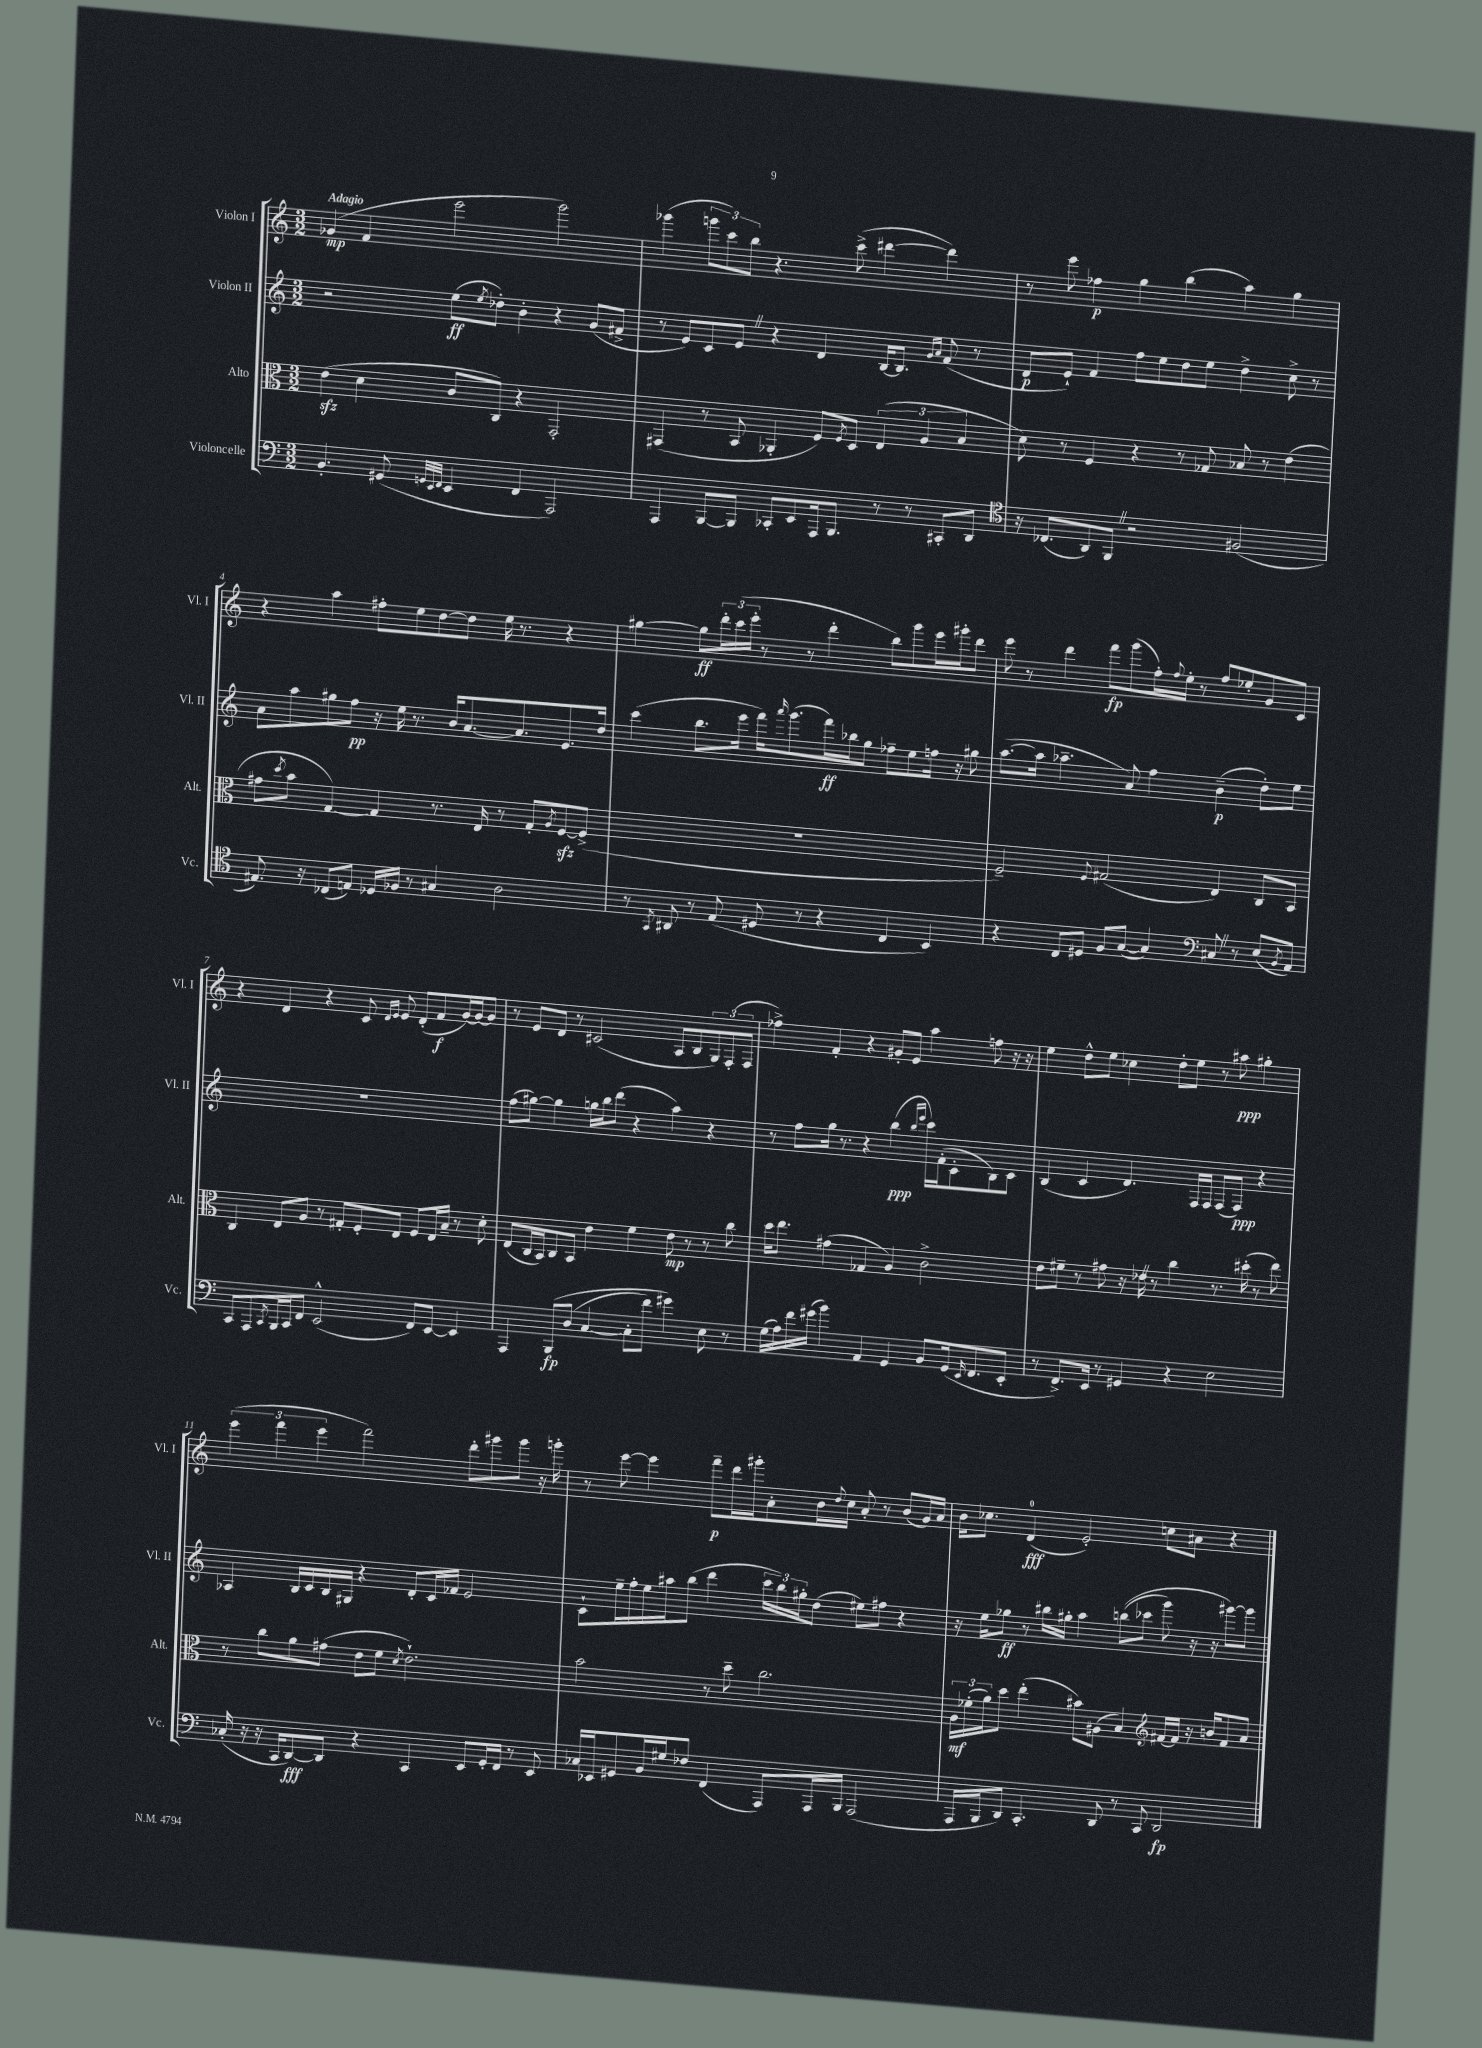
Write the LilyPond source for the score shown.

<<
\new StaffGroup <<
\new Staff = "s0" \with { instrumentName = "Violon I" shortInstrumentName = "Vl. I" } {
    \clef treble \key c \major \numericTimeSignature \time 3/2 \tempo "Adagio"
    ges'4\mp( f'4 e'''2 g'''2) |
    ges'''4( \tuplet 3/2 { g'''8 c'''8) b''8 } r4. c'''8->( dis'''4~ dis'''4) |
    r8 e'''8 fes''4\p g''4 b''4( a''4) g''4 |
    r4 a''4 fis''8-. e''8 d''8~ d''8 e''16 r8. r4 |
    gis''4~ gis''8\ff \tuplet 3/2 { d'''16-. c'''16( e'''16-. } r8 r8 d'''4-. b''8) g'''8 e'''16 gis'''16-. d'''8 |
    e'''8 r8 d'''4 f'''8\fp g'''8( f''16-.) \appoggiatura { f''8 } e''16-. r8 f''8 ees''8-. g'8 c'8 |
    r4 d'4 r4 c'8 \grace { d'16 e'16 } e'8 d'8-.( f'8\f g'16~) g'16~ g'8 |
    r8 e'8 d'8 r8 cis'2( a8 b8 \tuplet 3/2 { g8) f8-.( f8 } |
    fes''4->) f'4-. r4 gis'8-. e'8 a''4 f''8 r16 r16 |
    e''4 d''8-^ e''8 ces''4 d''8-. e''8 r8 ais''8\ppp gis''4-. |
    \tuplet 3/2 { e'''4( f'''4 e'''4 } f'''2) d'''8-. gis'''8 gis'''8 r16 g'''16-. |
    r8 e'''8~ e'''4 f'''8--\p d'''16 gis'''16-. a'8-. b'16 \appoggiatura { d''8 } c''16 a'8-. r8 b'8( g'16) a'16 |
    b'16 ces''8. d'4-0\fff( e'2-.) c''8 ais'8 r4 \bar "|." |
}
\new Staff = "s1" \with { instrumentName = "Violon II" shortInstrumentName = "Vl. II" } {
    \clef treble \key c \major \numericTimeSignature \time 3/2
    r2 e''8\ff( \acciaccatura { e''8 } des''8-.) b'4-. r4 g'8( fis'8-> |
    r8 e'8) c'8 e'8 \once \override BreathingSign.text = \markup { \musicglyph "scripts.caesura.straight" } \breathe r4 d'4 b16~ b8. \grace { g'16 a'16 } f'8( r8 |
    d'8\p e'8-!) f'4 f''8 e''8 d''8 e''8 d''4-> c''8-> r8 |
    a'8 a''8 gis''8 f''8\pp r16 e''16 r8. b'16 a'8.~ a'8. e'8. d''16 |
    c'''4( b''8. e'''16 f'''16) \grace { a'''16 } g'''8.( f'''16\ff) bes''16 g''8 fes''8-- e''8 f''16 r16 gis''8 |
    a''8.~( a''16 aes''4.-- a'8) f''4 b'4--\p( d''8-.) e''8 |
    R1. |
    f''8( gis''8~) gis''4 g''16 b''16 d'''8( r4 a''4) r4 |
    r8 f''8 g''16 r8. r4 b''4\ppp( \grace { b''16 e'''16 } c'''16) f'16-.( c'8-. b8) c'8 |
    b4( c'4 d'4.) f16 f16 f8( f8\ppp) r4 |
    aes4 b16 c'16 b16 gis16 r4 d'8-. c'16 fes'16 e'2 |
    c'8-! e''16-- f''16-. e''16 ais''16 b''8( d'''4 \tuplet 3/2 { c'''16 b''16) gis''16-. } d''8( eis''8) fis''8 r4 |
    r16 e''16 ges''8\ff r8 bis''16 gis''16-. a''4 b''8(\( ces'''8 g'''8) r16 r16 gis'''8~\) gis'''8 \bar "|." |
}
\new Staff = "s2" \with { instrumentName = "Alto" shortInstrumentName = "Alt." } {
    \clef alto \key c \major \numericTimeSignature \time 3/2
    e'4\sfz( d'4 c'8 c8) r4 g,2-. |
    gis,4( r8 b,8 aes,4-. f8) \acciaccatura { f8 } d8 \tuplet 3/2 { e4( a4 b4 } |
    d'8) r8 f4 r4 r8 ges8 bes8 r8 e'4( |
    gis'8 \acciaccatura { d''8 } b'8 g4~) g4 r8. e16 r8 g8-. \acciaccatura { a8 } f8~\sfz f8->( |
    R1. |
    f2--) \appoggiatura { f8 } gis2( e4) c8 b,8 |
    c4 e8 a8 r8 gis8-. f8-. e8 f8 e16 b16-- r8 d'8-. |
    e8( c16 b,16) c8 b,8 e'4 f'4 e'8\mp r8 r8 c''8 |
    d''16 e''8. gis'4( ges4 a4) c'2-> |
    e'8 fis'8-- r8 gis'8 r16 ees'16 \once \override BreathingSign.text = \markup { \musicglyph "scripts.caesura.straight" } \breathe r8 c''4 r8. dis''16-.( r8 e''8) |
    r8 c''8 a'8 gis'8( e'8 f'8 \acciaccatura { d'8 } e'2.-!) |
    b'2 r8 d''8-- c''2. |
    \tuplet 3/2 { a16\mf fes'16-.( a'16) } d''8 e''4-.( bis'8) ais8( b4) \clef treble fis'16~ fis'16 r16 b'16 fis'8 a'8 \bar "|." |
}
\new Staff = "s3" \with { instrumentName = "Violoncelle" shortInstrumentName = "Vc." } {
    \clef bass \key c \major \numericTimeSignature \time 3/2
    b,4.-. gis,8( \grace { g,32 e,32 f,32 } e,4 f,4 a,,2) |
    a,,4 b,,8~ b,,8 ces,8-. e,8 a,,16 b,,8. r8 r8 cis,8-. d,8 |
    \clef tenor r16 ces8.( a,8) f,8 \once \override BreathingSign.text = \markup { \musicglyph "scripts.caesura.straight" } \breathe r2 fis2( |
    eis8.) r16 ces8( e8) des16 fes16 r8 gis4 a2 |
    r8 \acciaccatura { g,8 } ais,8 r8 e8( dis8 r8 r4 c4 b,4) |
    r4 c8 dis8 f8 g8~( g4) \clef bass cis8 \once \override BreathingSign.text = \markup { \musicglyph "scripts.caesura.straight" } \breathe r8 e8( \acciaccatura { b,8 } a,8) |
    c,8 a,,8 \acciaccatura { c,8 } b,,16 c,16 f,8 e,2-^( f,8) e,8~ e,4 |
    a,,4 b,,8\fp\( d8( c4~ c8-. f'8) gis'4\) e8 r8 |
    g16( a16) f'16 gis'16( b'4) a,4 g,4 b,8 g,16( \grace { e,16 } f,8. e,8-. |
    r8 f,8.->) e,16 r8 gis,4 r4 e2 |
    ces16-.( r16 r16 c,16 d,8~\fff) d,8 r4 c,4 e,8 g,16-. f,16 r8 e,8 |
    ces16 ees,16 gis,8 b,16 gis16 fes8 f,4( a,,8) a,,16 b,,16 a,,2( |
    a,,16 b,,16 d,8) c,4.-. d,8 r8 c,8 d,2\fp \bar "|." |
}
>>
>>
